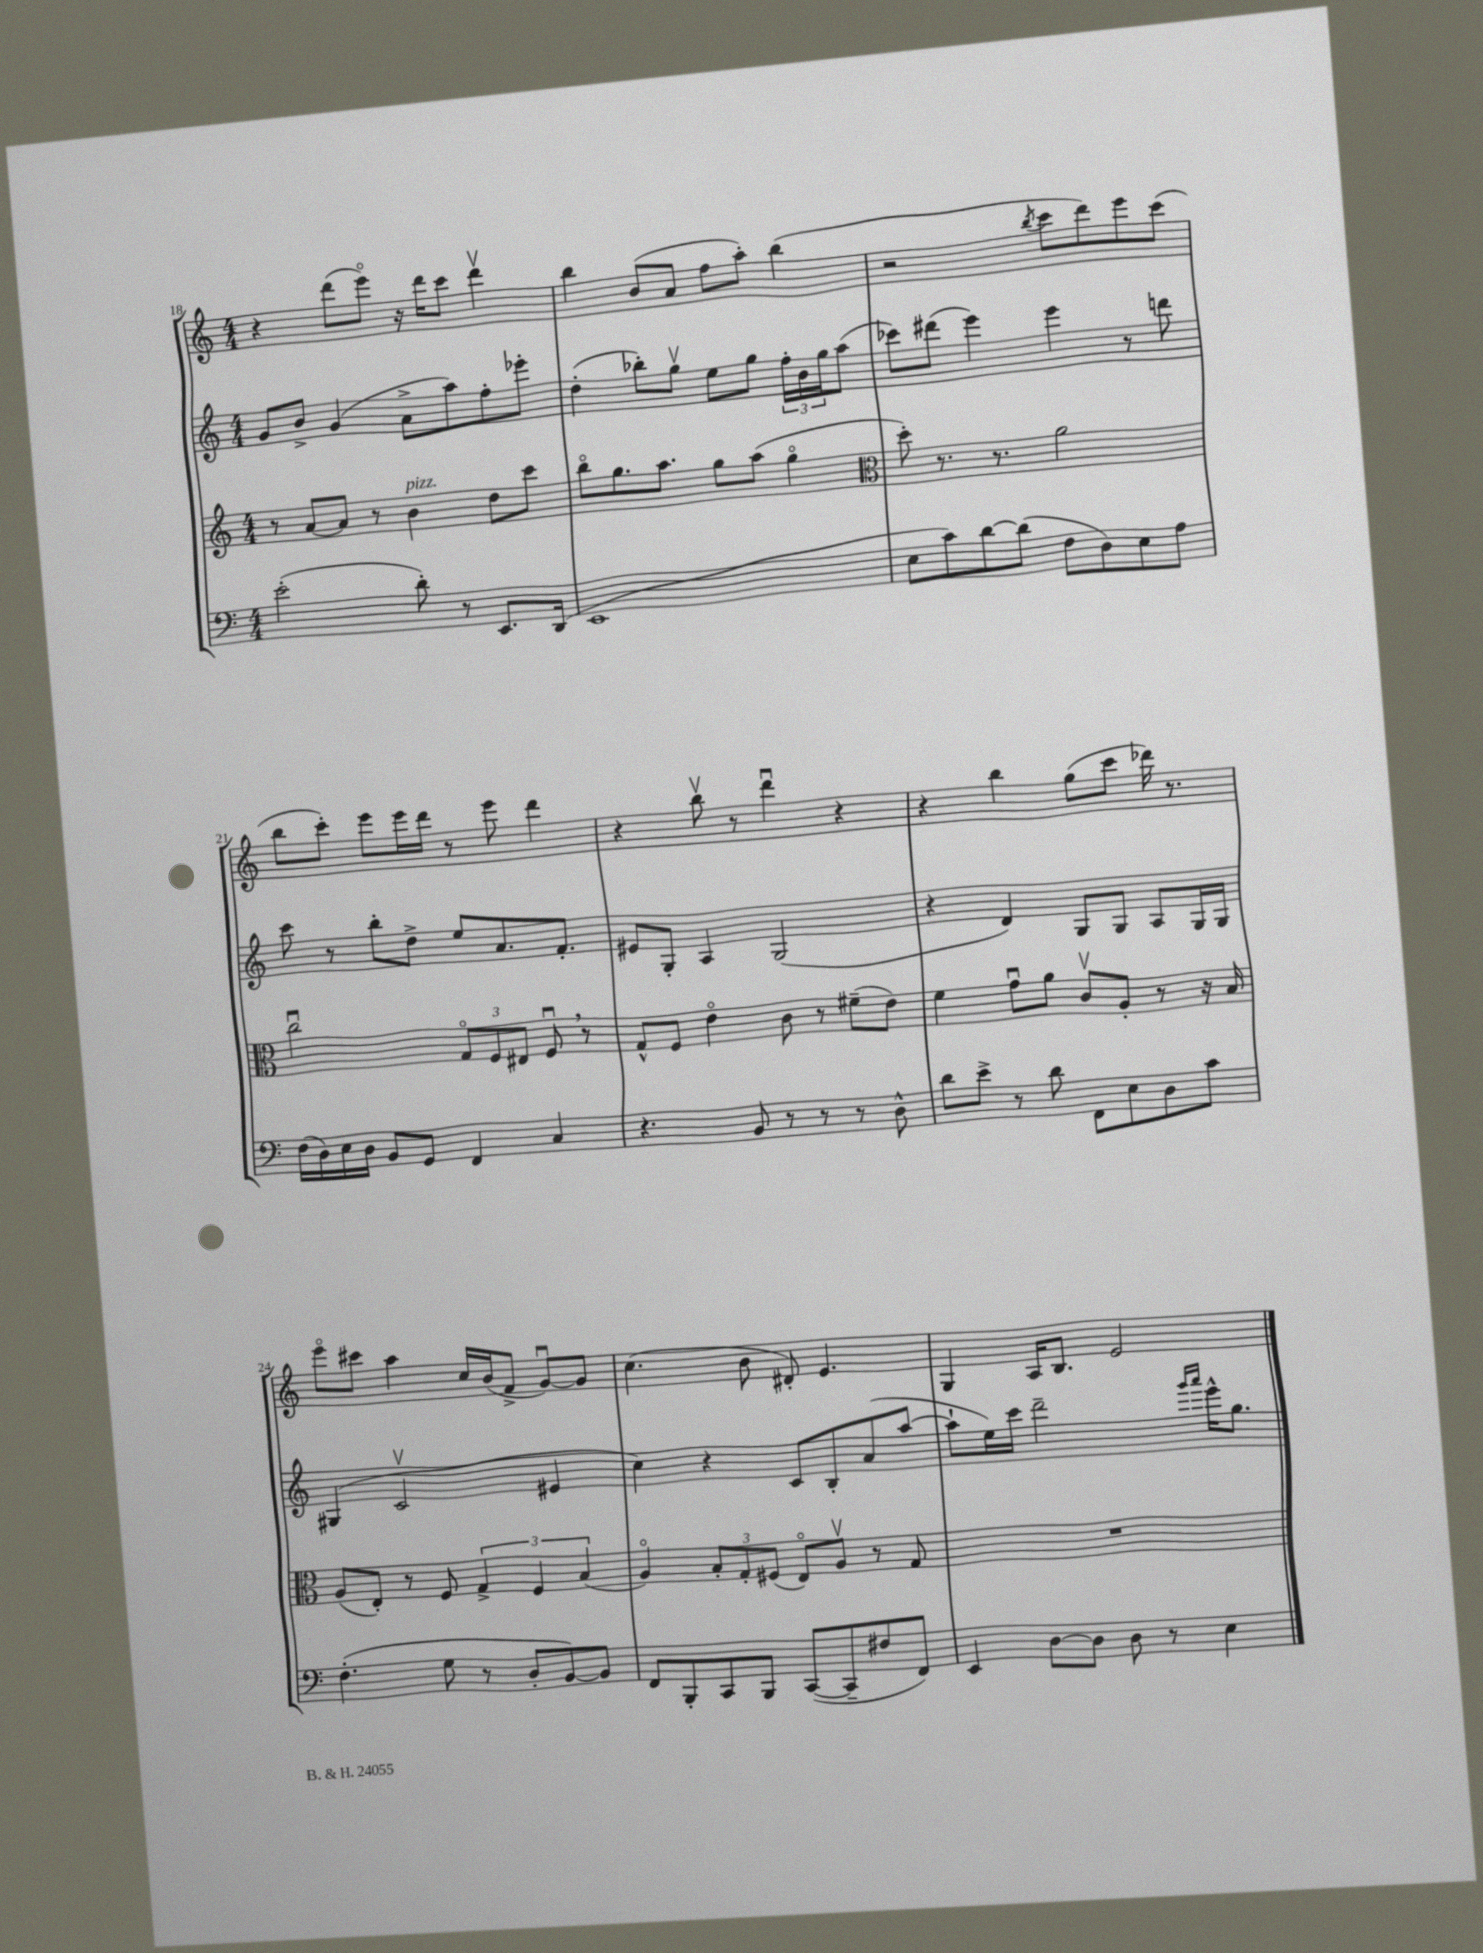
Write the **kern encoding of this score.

**kern	**kern	**kern	**kern
*part4	*part3	*part2	*part1
*staff4	*staff3	*staff2	*staff1
*clefF4	*clefG2	*clefG2	*clefG2
*k[]	*k[]	*k[]	*k[]
*M4/4	*M4/4	*M4/4	*M4/4
=18	=18	=18	=18
(2e'\	8r	8g/L	4r
.	[8a/L	8b^/J	.
.	8a/J]	(4g/	(8ddd\L
.	8r	.	8eee\J)
!	!LO:TX:a:i:t=pizz.	!	!
8d'\)	4b\	8a^\L	16r
.	.	.	16ddd\KL
8r	.	8aa\)	8ccc\J
8.EE/L	8dd\L	8ff'\	4dddv\
.	8ccc\J	8eee-X'\J	.
(16DD/Jk	.	.	.
=19	=19	=19	=19
1EE	8bb\L	(4dd'\	4bb\
.	8.gg\	.	.
.	.	8bb-X'\L)	(8b/L
.	8.aa\J	.	.
.	.	8ggv\J	8a/J
.	8gg\L	8ee\L	8ff\L
.	(8aa\J	8gg\J	8aa'\J)
.	4gg\	24ff'\LL	(4bb\
.	.	24b\	.
.	.	24gg\J	.
.	.	(8aa\J	.
=20	=20	=20	=20
*	*clefC3	*	*
8E\L	8dd'\)	8ccc-X\L)	2r
8c\)	8.r	(8ddd#X\J	.
[8d\	.	4eee\)	.
.	8.r	.	.
(8d\J]	.	.	.
.	.	.	8qbb/
8F\L	2a\	4eee\	8ccc\L
8D\)	.	.	8ddd\)
8E\	.	8r	8eee\
8A\J	.	8dddn\	(8ccc\J
!!LO:LB:g=z
=21	=21	=21	=21
(16F\LL	2ccu\	8ccc\	8bb\L
16D\)	.	.	.
16E\	.	8r	8ccc'\J)
16D\JJ	.	.	.
8BB/L	.	8bb'\L	8eee\L
8GG/J	.	8dd^\J	16eee\L
.	.	.	16ddd\JJ
4FF/	12G/L	8ee/L	8r
.	12F/	.	.
.	.	8.a/	8eee\
.	12E#X/J	.	.
4C/	8Fu,/	.	4ddd\
.	.	8.f'/J	.
.	8r	.	.
=22	=22	=22	=22
4.r	8G^^/L	8e#X/L	4r
.	8F/J	8G'/J	.
.	4e\	4A/	8bbv\
8BB/	.	.	8r
8r	8c\	(2G/	4dddu\
8r	8r	.	.
8r	(8f#X~\L	.	4r
8D^^\	8e\J)	.	.
=23	=23	=23	=23
8d\L	4f\	4r	4r
8e^\J	.	.	.
8r	8gu\L	4d/)	4bb\
8d\	8a\J	.	.
8FF\L	8cv/L	8G/L	(8gg\L
8E\	8A'/J	8G/J	8ccc\J
8D\	8r	8A/L	16ddd-X\)
.	.	.	8.r
8c\J	16r	16G/L	.
.	16B/	16G/JJ	.
!!LO:LB:g=z
=24	=24	=24	=24
(4.F'\	(8A/L	(4G#X/	8eee\L
.	8E'/J)	.	8ccc#X\J
.	8r	2cv/	4aa\
8G\	8F/	.	.
8r	6G^/	.	16cc/LL
.	.	.	(16b/J
8D'/L	.	.	8f^/J
.	6F/	.	.
[8BB/)	.	4e#X/	[8gu/L)
.	(6B/	.	.
8BB/J]	.	.	8g/J]
=25	=25	=25	=25
8FF/L	4A/)	4cc\)	(4.cc\
8BBB'/	.	.	.
8CC/	12B'/L	4r	.
.	12G'/	.	.
8BBB/J	.	.	8b\
.	(12F#X/J	.	.
([8CC/L	8E/L)	8c/L	8d#X'/)
8CC~/]	8Av/J	8B'/	4.e/
8F#X/	8r	(8a/	.
8FF/J)	8G/	[8aa/J	.
=26	=26	=26	=26
4EE/	1r	8aa`\L]	4G/
.	.	16ee\L)	.
.	.	16ccc\JJ	.
[8D\L	.	2ddd~\	16A/KL
.	.	.	8.B/J
8D\J]	.	.	.
8D\	.	.	2e/
8r	.	.	.
.	.	16qqggg/LL	.
.	.	16qqaaa/JJ	.
4E\	.	16eee^^\KL	.
.	.	8.gg\J	.
==	==	==	==
*-	*-	*-	*-
